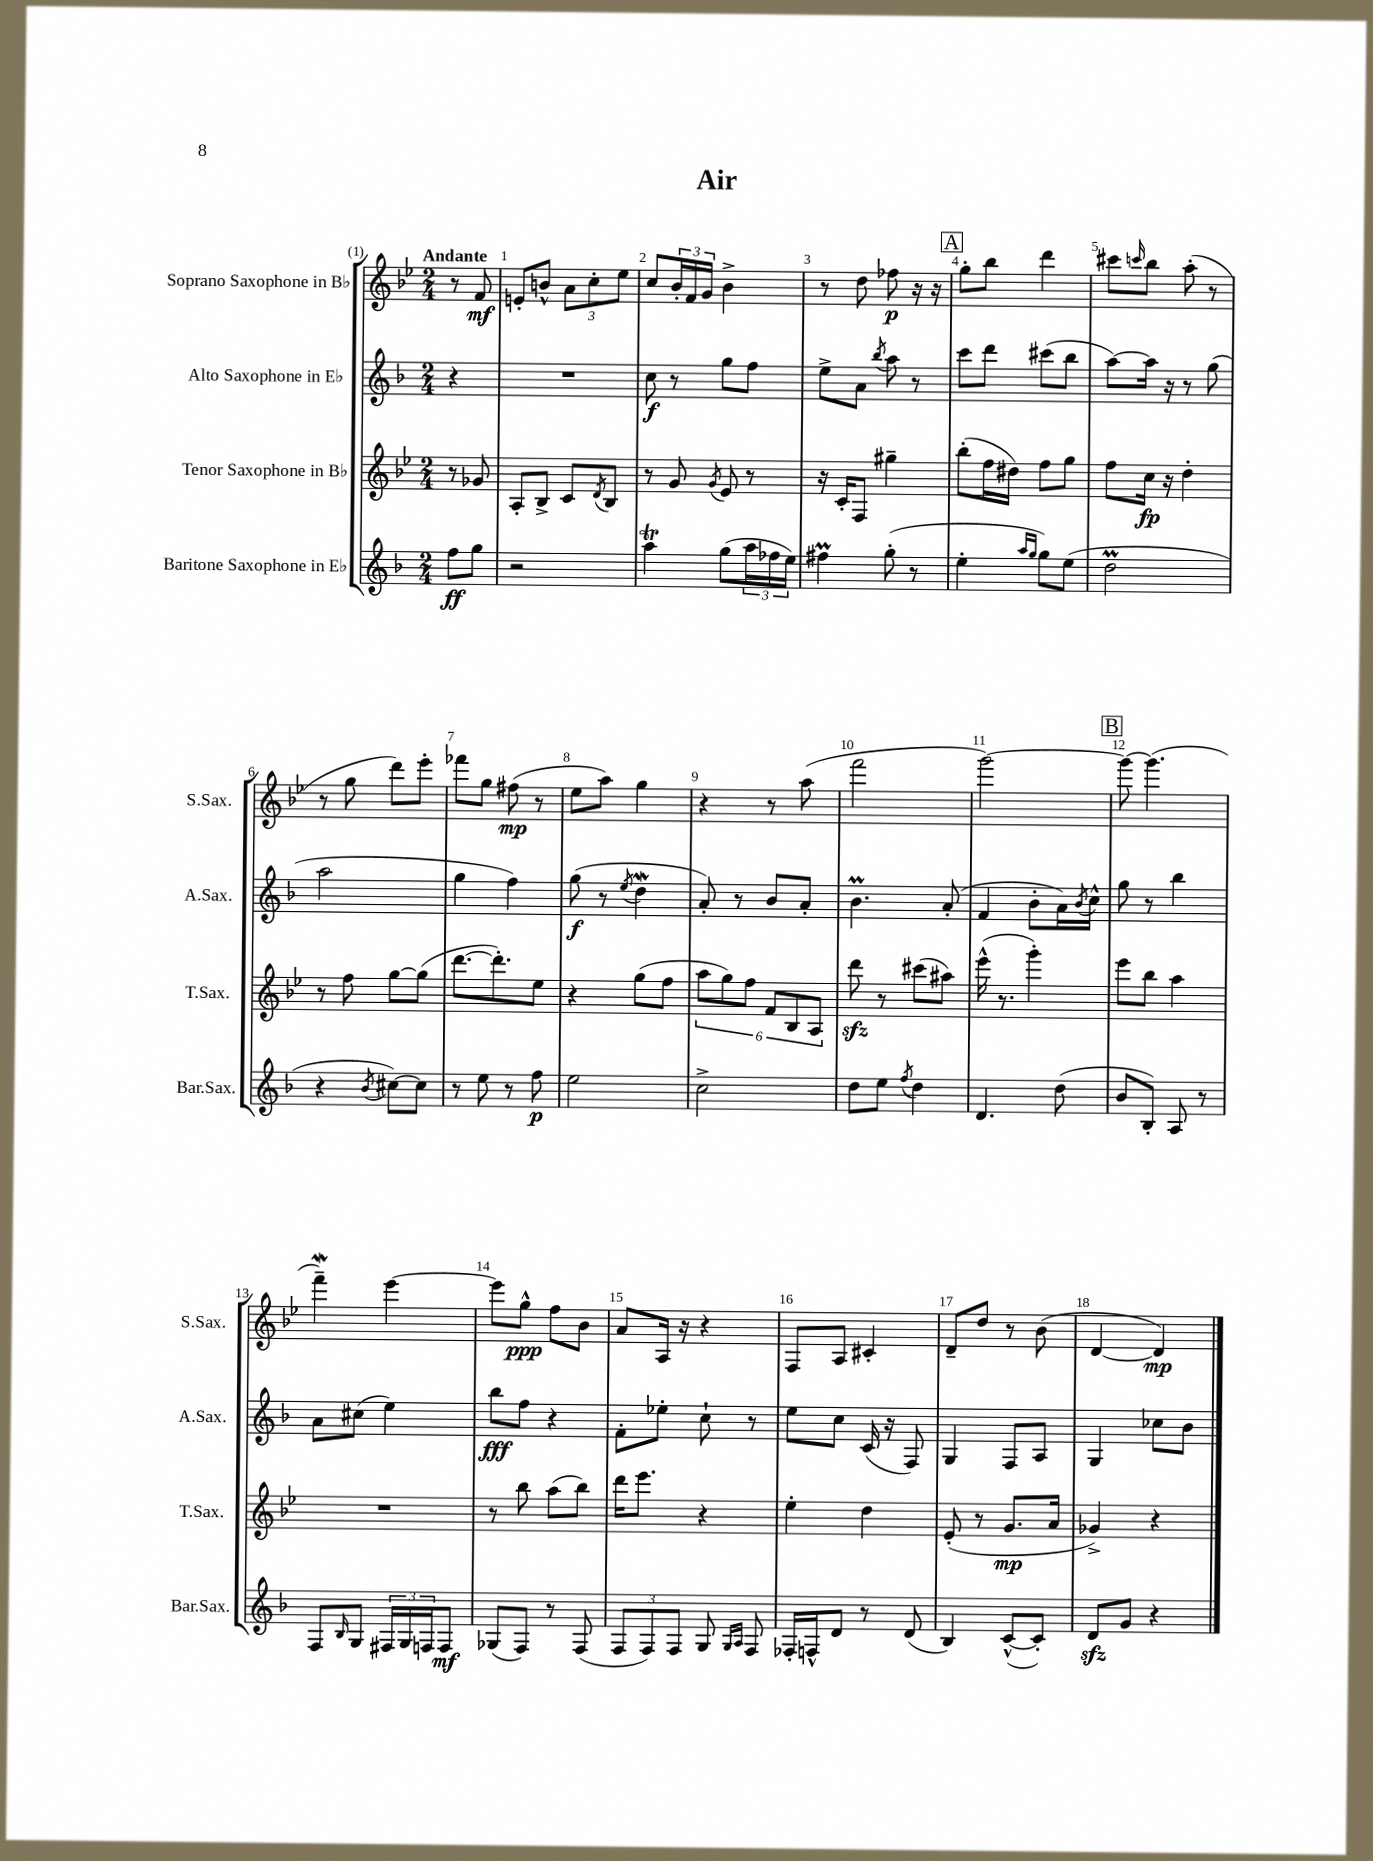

**kern	**kern	**kern	**kern
*staff4	*staff3	*staff2	*staff1
*clefG2	*clefG2	*clefG2	*clefG2
*k[b-]	*k[b-e-]	*k[b-]	*k[b-e-]
*M2/4	*M2/4	*M2/4	*M2/4
8ff	8r	4r	8r
8gg	8g-	.	8f
=	=	=	=
2r	8A'	2r	8e'
.	8B-^	.	8b^^
.	8c	.	12a
.	.	.	12cc'
.	8qd	.	.
.	8B-	.	.
.	.	.	12ee-
=	=	=	=
4aa	8r	8cc	8cc
.	8g	8r	24b-'
.	.	.	24f
.	.	.	24g
.	8qg	.	.
(8gg	8e-	8gg	4b-^
24aa	8r	8ff	.
24ff-	.	.	.
24ee)	.	.	.
=	=	=	=
4ff#	16r	8ee^	8r
.	16c'	.	.
.	8F	8a	8dd
.	.	8qbb-	.
(8gg'	4gg#~	8aa	8ff-
8r	.	8r	16r
.	.	.	16r
=	=	=	=
4ee'	(8bb-'	8ccc	8gg'
.	16ff	8ddd	8bb-
.	16dd#)	.	.
16qqaa	.	.	.
16qqgg	.	.	.
8gg)	8ff	(8ccc#	4ddd
(8ee	8gg	8bb-	.
=	=	=	=
2dd	8ff	[8aa)	8ccc#
.	.	.	16qqccc
.	16cc	16aa]	8bb-
.	16r	16r	.
.	4dd'	8r	(8aa'
.	.	(8gg	8r
=	=	=	=
4r	8r	2aa	8r
.	8ff	.	8gg
8qb-	.	.	.
[8cc#)	[8gg	.	8ddd)
8cc#]	(8gg]	.	8eee-'
=	=	=	=
8r	[8.ddd	4gg	8fff-
8ee	.	.	8gg
.	8.ddd'])	.	.
8r	.	4ff)	(8ff#
8ff	8ee-	.	8r
=	=	=	=
2ee	4r	(8gg	8ee-
.	.	8r	8aa)
.	.	8qee	.
.	(8gg	4dd	4gg
.	8ff	.	.
=	=	=	=
2cc^	12aa	8a')	4r
.	12gg)	.	.
.	.	8r	.
.	12ff	.	.
.	12f	8b-	8r
.	12B-	.	.
.	.	8a'	(8aa
.	12A	.	.
=	=	=	=
8dd	8ddd	4.b-	2fff
8ee	8r	.	.
8qff	.	.	.
4dd	(8ccc#	.	.
.	8aa#)	(8a'	.
=	=	=	=
4.d	(16eee-^^	4f	[2ggg)
.	8.r	.	.
.	4ggg')	8b-'	.
(8dd	.	16a)	.
.	.	8qb-	.
.	.	16cc^^	.
=	=	=	=
8b-	8eee-	8gg	8ggg_
8B-')	8bb-	8r	(4.ggg]
8A	4aa	4bb-	.
8r	.	.	.
=	=	=	=
8F	2r	8a	4fff~)
16qqB-	.	.	.
8G	.	(8cc#	.
24F#	.	4ee)	[4eee-
24G	.	.	.
24F	.	.	.
8F	.	.	.
=	=	=	=
(8G-	8r	8bb-	8eee-]
8F)	8bb-	8ff	8gg^^
8r	(8aa	4r	8ff
(8F	8bb-)	.	8b-
=	=	=	=
12F	16ddd	8f'	8a
.	8.eee-	.	.
12F)	.	.	.
.	.	8ee-'	16A
12F	.	.	.
.	.	.	16r
8G	4r	8cc`	4r
16qqG	.	.	.
16qqA	.	.	.
8F	.	8r	.
=	=	=	=
16F-'	4ee-'	8ee	8F
16F^^	.	.	.
8d	.	8cc	8A
8r	4dd	(16c	4c#'
.	.	16r	.
(8d	.	8F)	.
=	=	=	=
4B-)	(8e-'	4G	8d~
.	8r	.	8dd
([8c^^	8.g	8F	8r
8c'])	.	8A	(8b-
.	16a	.	.
=	=	=	=
8d	4g-^)	4G	[4d
8g	.	.	.
4r	4r	8cc-	4d])
.	.	8b-	.
==	==	==	==
*-	*-	*-	*-
